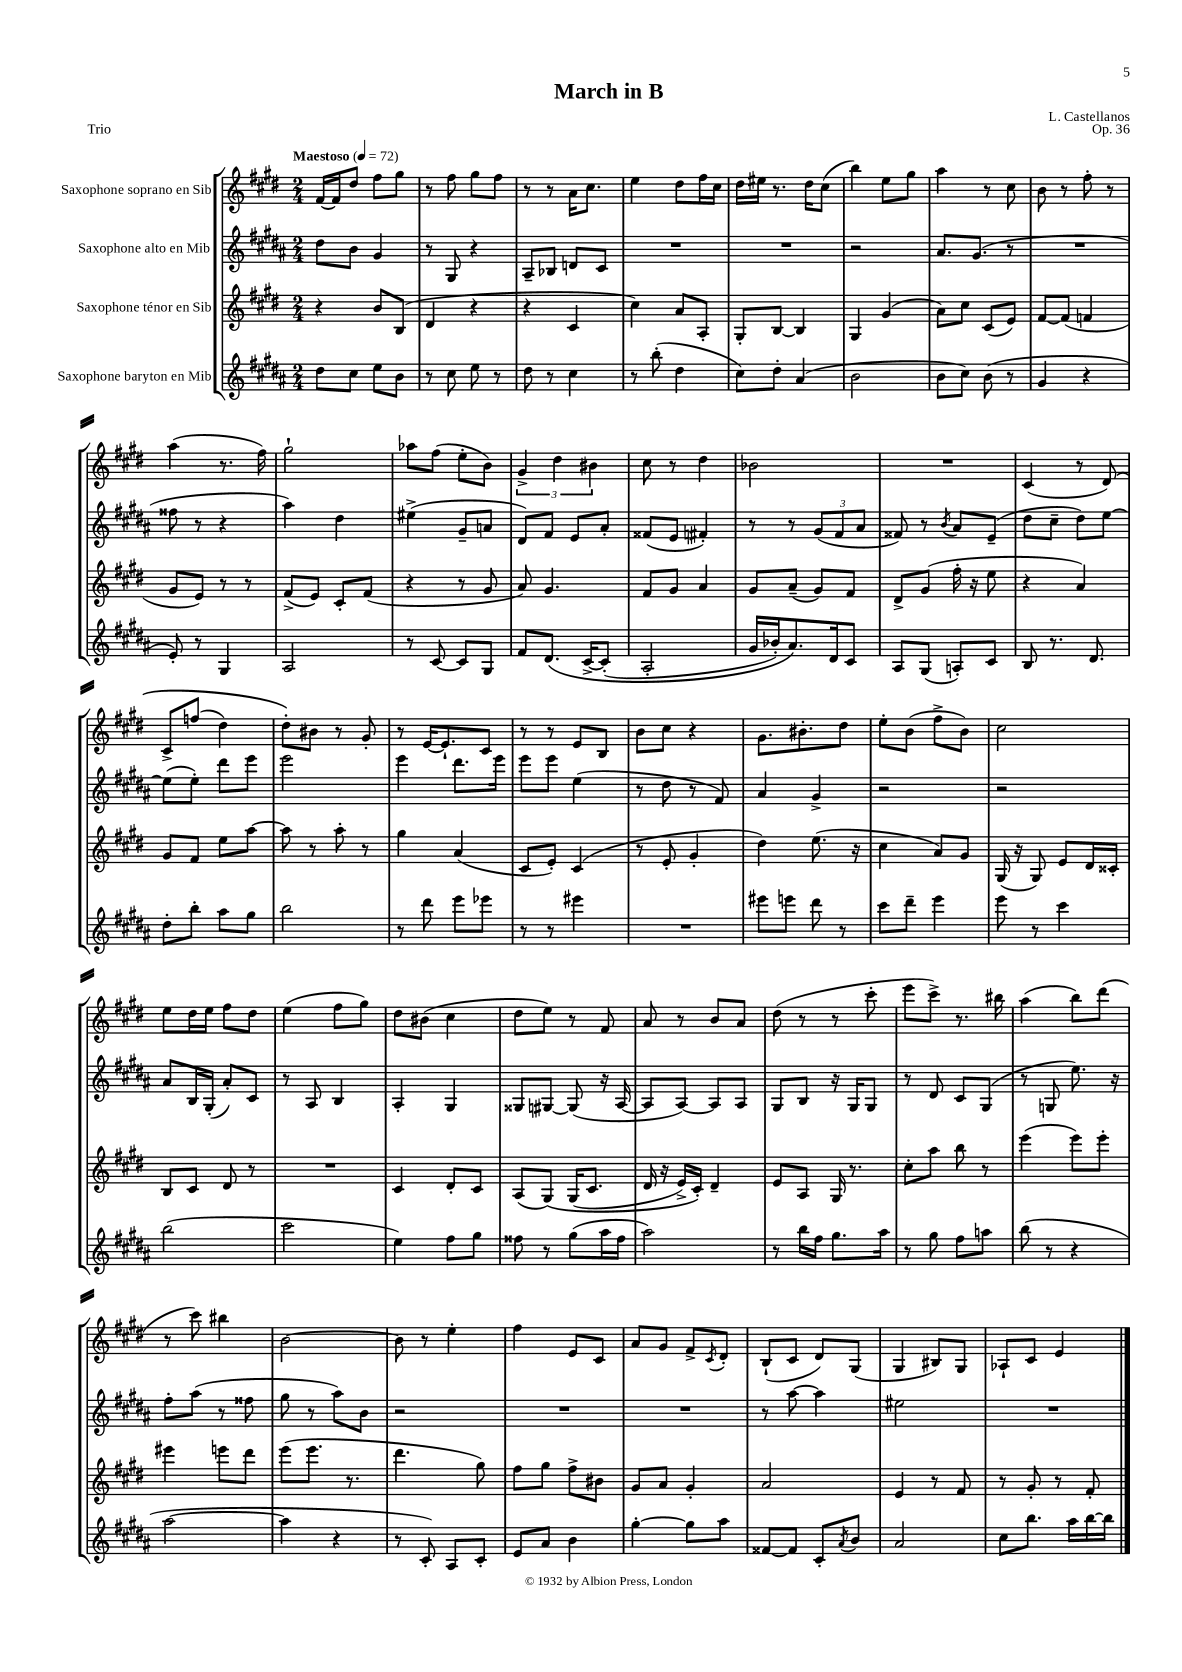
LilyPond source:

\header { title = "March in B" composer = "L. Castellanos" opus = "Op. 36" piece = "Trio" }
<<
\new StaffGroup <<
\new Staff = "s0" \with { instrumentName = "Saxophone soprano en Sib" } {
    \clef treble \key e \major \numericTimeSignature \time 2/4 \tempo "Maestoso" 4 = 72
    fis'16~ fis'16 dis''8 fis''8 gis''8 |
    r8 fis''8 gis''8 fis''8 |
    r8 r8 a'16 cis''8. |
    e''4 dis''8 fis''16 cis''16 |
    dis''16 eis''16 r8. dis''16 cis''8( |
    b''4) e''8 gis''8 |
    a''4 r8 cis''8 |
    b'8 r8 fis''8-. r8 |
    a''4( r8. fis''16) |
    gis''2-! |
    aes''8 fis''8( e''8-. b'8) |
    \tuplet 3/2 { gis'4-> dis''4 bis'4 } |
    cis''8 r8 dis''4 |
    bes'2 |
    R2 |
    cis'4( r8 dis'8)\( |
    cis'8-> f''8( dis''4) |
    dis''8-.\) bis'8 r8 gis'8-. |
    r8 e'16~ e'8.-! cis'8 |
    r8 r8 e'8 b8 |
    b'8 cis''8 r4 |
    gis'8. bis'8.-. dis''8 |
    e''8-. b'8( fis''8-> b'8) |
    cis''2 |
    e''8 dis''16 e''16 fis''8 dis''8 |
    e''4( fis''8 gis''8) |
    dis''8 bis'8( cis''4 |
    dis''8 e''8) r8 fis'8 |
    a'8 r8 b'8 a'8 |
    dis''8( r8 r8 cis'''8-. |
    e'''8 cis'''8->) r8. bis''16 |
    a''4( b''8) dis'''8( |
    r8 cis'''8) bis''4 |
    b'2~ |
    b'8 r8 e''4-. |
    fis''4 e'8 cis'8 |
    a'8 gis'8 fis'8-> \acciaccatura { cis'8 } dis'8-. |
    b8-!( cis'8 dis'8) gis8( |
    gis4 bis8) gis8 |
    aes8-! cis'8 e'4 \bar "|." |
}
\new Staff = "s1" \with { instrumentName = "Saxophone alto en Mib" } {
    \clef treble \key b \major \numericTimeSignature \time 2/4
    dis''8 b'8 gis'4 |
    r8 gis8 r4 |
    ais8-- bes8 d'8 cis'8 |
    R2 |
    R2 |
    r2 |
    ais'8. gis'8.( r8 |
    R2 |
    fisis''8 r8 r4 |
    ais''4) dis''4 |
    eis''4->( gis'8-- a'8 |
    dis'8) fis'8 e'8 ais'8-. |
    fisis'8( e'8 fis'4-.) |
    r8 r8 \tuplet 3/2 { gis'8( fis'8 ais'8 } |
    fisis'8) r8 \acciaccatura { b'8 } ais'8 e'8--( |
    dis''8 cis''8-- dis''8) e''8~ |
    e''8( e''8-.) dis'''8 e'''8 |
    e'''2 |
    e'''4 dis'''8. e'''16 |
    e'''8 e'''8 e''4( |
    r8 dis''8 r8 fis'8) |
    ais'4 gis'4-> |
    r2 |
    r2 |
    ais'8 b16 gis16-.( ais'8-.) cis'8 |
    r8 ais8 b4 |
    ais4-. gis4 |
    gisis8 gis8~ gis8( r16 ais16~ |
    ais8 ais8~) ais8 ais8 |
    gis8 b8 r16 gis16 gis8 |
    r8 dis'8 cis'8 gis8( |
    r8 g8 e''8.) r16 |
    fis''8-. ais''8( r8 fisis''8 |
    gis''8 r8 ais''8) b'8 |
    r2 |
    R2 |
    R2 |
    r8 ais''8~ ais''4 |
    eis''2 |
    R2 \bar "|." |
}
\new Staff = "s2" \with { instrumentName = "Saxophone ténor en Sib" } {
    \clef treble \key e \major \numericTimeSignature \time 2/4
    r4 b'8 b8( |
    dis'4 r4 |
    r4 cis'4 |
    cis''4) a'8 a8-. |
    gis8-. b8~ b4 |
    gis4 gis'4( |
    a'8) cis''8 cis'8( e'8) |
    fis'8~ fis'8( f'4 |
    gis'8 e'8) r8 r8 |
    fis'8->( e'8) cis'8-. fis'8( |
    r4 r8 gis'8 |
    a'8) gis'4. |
    fis'8 gis'8 a'4 |
    gis'8 a'8--( gis'8) fis'8 |
    dis'8-> gis'8( fis''16-. r16 e''8 |
    r4 a'4) |
    gis'8 fis'8 e''8 a''8~ |
    a''8 r8 a''8-. r8 |
    gis''4 a'4( |
    cis'8 e'8-.) cis'4( |
    r8 e'8-. gis'4-. |
    dis''4) e''8.( r16 |
    cis''4 a'8) gis'8 |
    gis16( r16 gis8) e'8 dis'16 cisis'16-. |
    b8 cis'8 dis'8 r8 |
    R2 |
    cis'4 dis'8-. cis'8 |
    a8( gis8)\( gis16( cis'8. |
    dis'16 r16 e'16->) cis'16-.\) dis'4-- |
    e'8 a8 gis16 r8. |
    cis''8-. a''8 b''8 r8 |
    e'''4( e'''8) e'''8-. |
    eis'''4 e'''8 dis'''8 |
    e'''8( e'''8. r8. |
    dis'''4. gis''8) |
    fis''8 gis''8 fis''8-> bis'8 |
    gis'8 a'8 gis'4-. |
    a'2 |
    e'4 r8 fis'8 |
    r8 gis'8-. r8 fis'8-. \bar "|." |
}
\new Staff = "s3" \with { instrumentName = "Saxophone baryton en Mib" } {
    \clef treble \key b \major \numericTimeSignature \time 2/4
    dis''8 cis''8 e''8 b'8 |
    r8 cis''8 e''8 r8 |
    dis''8 r8 cis''4 |
    r8 b''8-.( dis''4 |
    cis''8) dis''8-. ais'4( |
    b'2 |
    b'8 cis''8) b'8( r8 |
    gis'4 r4 |
    e'8-.) r8 gis4 |
    ais2 |
    r8 cis'8~ cis'8 gis8 |
    fis'8 dis'8.\( cis'16~-> cis'8-.( |
    ais2-. |
    gis'16 bes'16-.) ais'8.\) dis'16 cis'8 |
    ais8 gis8( a8-.) cis'8 |
    b8 r8. dis'8. |
    dis''8-. b''8-. ais''8 gis''8 |
    b''2 |
    r8 dis'''8 e'''8 ees'''8 |
    r8 r8 eis'''4 |
    R2 |
    eis'''8 e'''8 dis'''8 r8 |
    cis'''8 dis'''8-- e'''4 |
    e'''8 r8 cis'''4 |
    b''2( |
    cis'''2 |
    e''4) fis''8 gis''8 |
    fisis''8 r8 gis''8( ais''16 fisis''16 |
    ais''2) |
    r8 b''16 fis''16 gis''8. ais''16 |
    r8 gis''8 fis''8 a''8 |
    b''8( r8 r4 |
    ais''2~ |
    ais''4 r4 |
    r8 cis'8-.) ais8 cis'8-. |
    e'8 ais'8 b'4 |
    gis''4~-. gis''8 ais''8 |
    fisis'8~ fisis'8 cis'8-. \acciaccatura { ais'8 } b'8 |
    ais'2 |
    cis''8 b''8. ais''16 b''16~ b''16 \bar "|." |
}
>>
>>
\layout { \context { \Score \remove "Bar_number_engraver" } }
